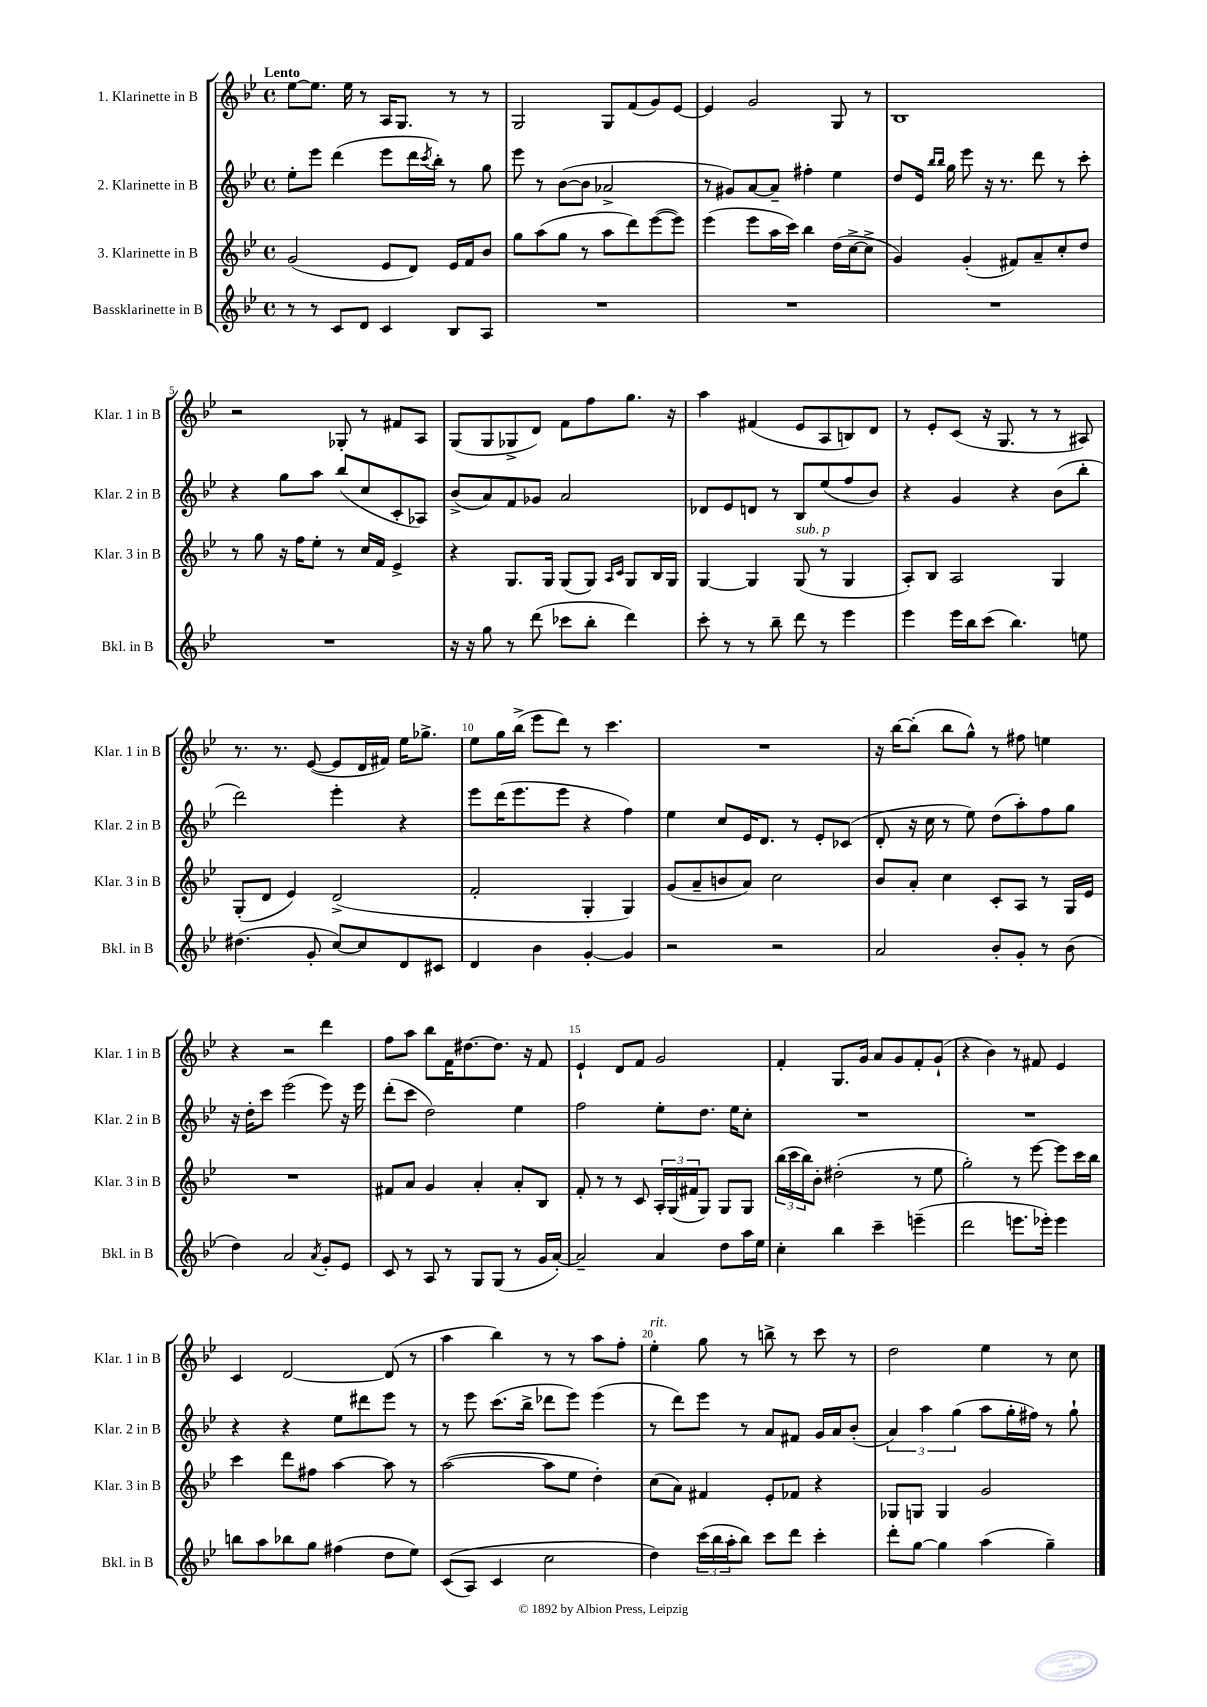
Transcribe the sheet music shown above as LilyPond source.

<<
\new StaffGroup <<
\new Staff = "s0" \with { instrumentName = "1. Klarinette in B" shortInstrumentName = "Klar. 1 in B" } {
    \clef treble \key bes \major \defaultTimeSignature \time 4/4 \tempo "Lento"
    ees''8~ ees''8. ees''16 r8 a16 g8. r8 r8 |
    g2 g8 f'8( g'8) ees'8~ |
    ees'4 g'2 g8 r8 |
    bes1 |
    r2 ges8-. r8 fis'8 a8 |
    g8( g8 ges8-> d'8) f'8 f''8 g''8. r16 |
    a''4 fis'4( ees'8 a8 b8) d'8 |
    r8 ees'8-. c'8( r16 g8. r8 r8 ais8) |
    r8. r8. ees'8~( ees'8 d'16 fis'16) ees''16 ges''8.-> |
    ees''8 g''16 bes''16->( ees'''8 d'''8) r8 c'''4. |
    R1 |
    r16 bes''16~ bes''8-.( bes''8 g''8-^) r8 fis''8 e''4 |
    r4 r2 d'''4 |
    f''8 a''8 bes''8 f'16 dis''8.~ dis''8. r16 f'8 |
    ees'4-! d'8 f'8 g'2 |
    f'4-. g8. g'16 a'8 g'8 f'8-. g'8-!( |
    r4 bes'4) r8 fis'8 ees'4 |
    c'4 d'2~ d'8( r8 |
    a''4 bes''4) r8 r8 a''8 f''8-. |
    ees''4-.^\markup { \italic "rit." } g''8 r8 b''8-> r8 c'''8 r8 |
    d''2 ees''4 r8 c''8 \bar "|." |
}
\new Staff = "s1" \with { instrumentName = "2. Klarinette in B" shortInstrumentName = "Klar. 2 in B" } {
    \clef treble \key bes \major \defaultTimeSignature \time 4/4
    ees''8-. ees'''8 d'''4( ees'''8 d'''16 \acciaccatura { c'''8 } bes''16-.) r8 g''8 |
    ees'''8 r8 bes'8~( bes'8 aes'2-> |
    r8 gis'8) a'8~ a'8-- fis''4-. ees''4 |
    d''8 ees'16 \grace { bes''16 bes''16 } g''16 ees'''8 r16 r8. d'''8 r8 c'''8-. |
    r4 g''8 a''8 bes''8( c''8 c'8-. aes8) |
    bes'8->( a'8) f'8 ges'8 a'2 |
    des'8 ees'8 d'8 r8 bes8 ees''8( f''8 bes'8) |
    r4 g'4 r4 bes'8( bes''8-. |
    d'''2) ees'''4-. r4 |
    ees'''8 d'''16( ees'''8. ees'''8 r4 f''4) |
    ees''4 c''8 ees'16 d'8. r8 ees'8-. ces'8( |
    d'8-. r16 c''16 r8 ees''8) d''8( a''8-.) f''8 g''8 |
    r16 d''16-. c'''8 ees'''2( ees'''8) r16 ees'''16 |
    d'''8-.( c'''8 d''2) ees''4 |
    f''2 ees''8-. d''8. ees''16 c''8-. |
    R1 |
    R1 |
    r4 r4 ees''8 dis'''8 ees'''8 r8 |
    r8 ees'''8 c'''8.( bes''16-> des'''8 ees'''8) ees'''4( |
    r8 d'''8) ees'''8 r8 a'8 fis'8 g'16 a'16 bes'8-.( |
    \tuplet 3/2 { a'4) a''4 g''4( } a''8 g''16-. fis''16) r8 g''8-! \bar "|." |
}
\new Staff = "s2" \with { instrumentName = "3. Klarinette in B" shortInstrumentName = "Klar. 3 in B" } {
    \clef treble \key bes \major \defaultTimeSignature \time 4/4
    g'2( ees'8 d'8) ees'16 f'16 bes'8 |
    g''8 a''8( g''8 r8 a''8 d'''8) ees'''8~( ees'''8) |
    ees'''4( ees'''8 a''16 c'''16) bes''4 d''16( c''16~-> c''8-> |
    g'4) g'4-.( fis'8) a'8-- c''8-. d''8 |
    r8 g''8 r16 f''16 ees''8-. r8 c''16 f'16 ees'4-> |
    r4 g8. g16 g8( g8) \grace { a16 c'16 } g8 bes16 g16 |
    g4~ g4 g8^\markup { \italic "sub. p" }( r8 g4 |
    a8-.) bes8 a2 g4 |
    g8-.( d'8 ees'4) d'2->( |
    f'2-. g4-. g4) |
    g'8( a'8-- b'8 a'8) c''2 |
    bes'8 a'8-. c''4 c'8-. a8 r8 g16 ees'16 |
    R1 |
    fis'8 a'8 g'4 a'4-. a'8-. bes8 |
    f'8-. r8 r8 c'8 \tuplet 3/2 { a16-. g16( fis'16 } g8) g8 g8 |
    \tuplet 3/2 { bes''16( c'''16 bes''16) } bes'8-. dis''2-.( r8 ees''8 |
    g''2-.) r8 ees'''8~ ees'''8 c'''16 bes''16 |
    c'''4 d'''8 fis''8 a''4~ a''8 r8 |
    a''2~( a''8 ees''8 d''4-.) |
    c''8( a'8) fis'4 ees'8-. fes'8 r4 |
    ges8 g8 g4 g'2 \bar "|." |
}
\new Staff = "s3" \with { instrumentName = "Bassklarinette in B" shortInstrumentName = "Bkl. in B" } {
    \clef treble \key bes \major \defaultTimeSignature \time 4/4
    r8 r8 c'8 d'8 c'4 bes8 a8 |
    R1 |
    R1 |
    R1 |
    R1 |
    r16 r16 g''8 r8 d'''8( ces'''8 bes''8-. d'''4) |
    c'''8-. r8 r8 bes''8-- d'''8 r8 ees'''4 |
    ees'''4 ees'''16 bes''16 c'''8( bes''4.) e''8 |
    dis''4.( g'8-. c''8~) c''8 d'8 cis'8 |
    d'4 bes'4 g'4~-. g'4 |
    r2 r2 |
    a'2 bes'8-. g'8-. r8 bes'8( |
    d''4) a'2 \acciaccatura { a'8 } g'8-. ees'8 |
    c'8 r8 a8 r8 g8 g8( r8 g'16 a'16~-.) |
    a'2-- a'4 d''8 a''16 ees''16 |
    c''4-. bes''4 c'''4-- e'''4--( |
    d'''2 e'''8. ees'''16-.) ees'''4 |
    b''8 a''8 bes''8 g''8 fis''4( d''8 ees''8) |
    c'8(\( a8) c'4 c''2 |
    d''4\) \tuplet 3/2 { c'''16( bes''16 a''16-. } bes''8) c'''8 d'''8 c'''4-. |
    d'''8-. g''8~ g''4 a''4( g''4--) \bar "|." |
}
>>
>>
\layout { \context { \Score \override BarNumber.break-visibility = ##(#f #t #t) barNumberVisibility = #(every-nth-bar-number-visible 5) } }
